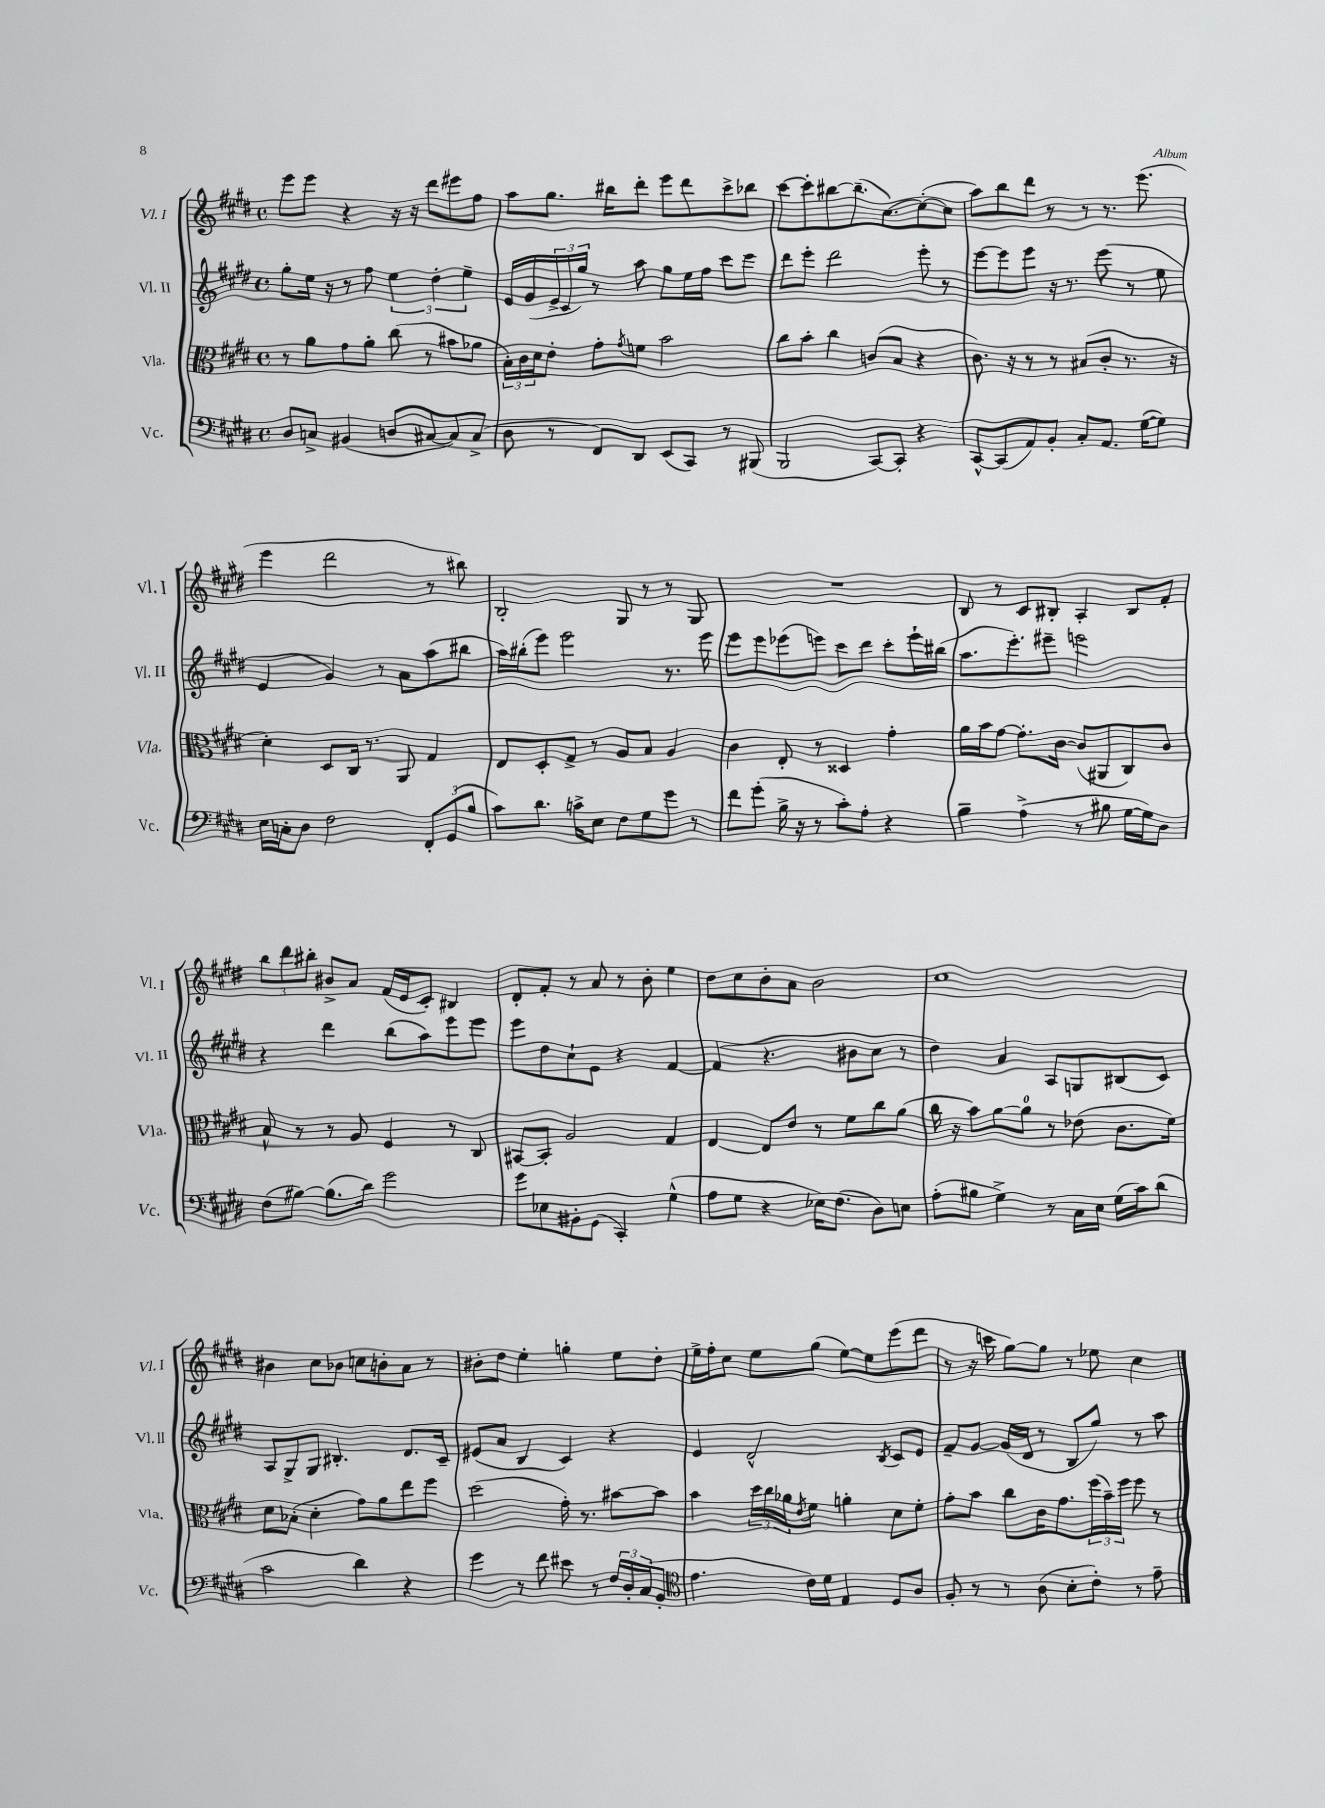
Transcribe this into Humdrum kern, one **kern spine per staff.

**kern	**kern	**kern	**kern
*staff4	*staff3	*staff2	*staff1
*clefF4	*clefC3	*clefG2	*clefG2
*k[f#c#g#d#]	*k[f#c#g#d#]	*k[f#c#g#d#]	*k[f#c#g#d#]
*M4/4	*M4/4	*M4/4	*M4/4
*met(c)	*met(c)	*met(c)	*met(c)
8D#	8r	8gg#'	8eee
8C^	8a	16ee	8eee
.	.	16r	.
(4BB#	8g#	8r	4r
.	8a'	8ff#	.
8D	(8cc#	6ee	16r
.	.	.	16r
[8C#	8r	.	8ddd#
.	.	6dd#'	.
8C#])	8b#	.	8eee#
.	.	6ee~	.
(8C#^	8a-	.	8ff#
=	=	=	=
8D#	24B')	16e	8aa
.	24c#	.	.
.	.	(16g#	.
.	24d#	.	.
8r	8e'	24e^	8.gg#
.	.	24c#	.
.	.	24gg#)	.
8FF#)	8g#'	8r	.
.	.	.	16bb#
.	8qg#	.	.
8DD#	8f	8aa	8ddd#'
(8EE	2b	8gg#	8eee
8CC#)	.	16ee	8ddd#
.	.	16ff#	.
8r	.	8ccc#	8ccc#^
(8BBB#	.	8eee	8bb-
=	=	=	=
2BBB	8cc#	8ddd#	[8ccc#
.	8b'	8eee'	8ccc#']
.	4cc#	2ddd#	[8bb#
.	.	.	(8.bb#~]
[8CC#)	(8c	.	.
.	.	.	[8.cc#)
8CC#']	8B	.	.
4r	4r	8eee'	(8cc#'_
.	.	8r	8cc#]
=	=	=	=
[8CC#^^	8.c#)	[8eee	8aa)
(8CC#]	.	8eee]	8bb
.	16r	.	.
8AA)	8r	8eee	8ddd#
8BB'	8r	16r	8r
.	.	8.r	.
8C#'	(8B#	.	8r
8.AA	8c#'	(8eee	8.r
.	8.r	8r	.
([16G#	.	.	(8.eee
8G#])	.	8ee	.
.	16r	.	.
=	=	=	=
16E	4d#')	4e	4eee
16C'	.	.	.
8D#	.	.	.
2F#	8D#	4g#)	2ddd#
.	16C#	.	.
.	8.r	.	.
.	.	8r	.
.	8AA	8a	.
12FF#'	4G#	(8aa	8r
(12GG#	.	.	.
.	.	8bb#	8bb#)
12B	.	.	.
=	=	=	=
8c#)	8E	16aa)	2B'
.	.	(16bb#'	.
8.d#	8D#'	8eee)	.
.	8G#^	2eee	.
16c^	.	.	.
8E	8r	.	.
8F#	8A	.	8G#
8G#	8B	.	8r
8g#	4A	8.r	8r
8r	.	.	8G#
.	.	16eee	.
=	=	=	=
8f#	4c#	8eee	1r
(8g#'	.	8eee	.
16B^	8E'	(8eee-	.
16r	.	.	.
8r	8r	8eee)	.
8c#')	4D##	8ccc#	.
8A'	.	8ddd#	.
4r	4g#'	8ccc#'	.
.	.	16eee`	.
.	.	(16bb#	.
=	=	=	=
4B~	16a	8.aa	8B
.	16b	.	.
.	[8g#	.	8r
.	.	8.eee')	.
(4A^	8.g#']	.	8c#
.	.	8eee#~	8B#'
.	[16c#	.	.
8r	(8c#]	2eee	4A'
8B#	8AA#	.	.
[16G#	8C#)	.	8B#
16G#])	.	.	.
8D#	8c#	.	8f#'
=	=	=	=
(8F#	8B^^	4r	12bb
.	.	.	12ddd#
[8B#)	8r	.	.
.	.	.	12bb#'
(8.B#]	8r	4ddd#	8b#^
.	8A	.	8a
16d#)	.	.	.
2g#	4F#	(8bb	(16f#
.	.	.	16e
.	.	8aa)	8c#')
.	8r	8eee	4B#
.	8C#	8eee	.
=	=	=	=
8g#	[8BB#	8eee	8d#'
8E-	8BB#']	8dd#	8f#'
8BB#'	2A	8cc#`	8r
(8GG#	.	8e	8a
4CC#')	.	4r	8r
.	.	.	8b'
(4G#^^	4G#	[4f#	4ee
=	=	=	=
8A	[4E	(4f#]	8dd#
8G#	.	.	8cc#
4r	8E]	4.r	8b'
.	8e	.	8a
16E-)	8r	.	2b
(8.F#	.	.	.
.	8f#	8b#	.
8D#)	8cc#	8cc#	.
8E	(8a	8r	.
=	=	=	=
(8A'	16cc#	4dd#)	1cc#
.	16r	.	.
8B#	8b)	.	.
4G#^)	[8a	4a	.
.	8a]	.	.
8r	8r	8A	.
16C#	(8e-	8G	.
16E	.	.	.
(16G#	8.c#	(8B#	.
16c#)	.	.	.
(8d#	.	8c#)	.
.	16f#)	.	.
=	=	=	=
2c#	8d#	8A	4b#
.	(8B-'	8G#^	.
.	4d#'	8G#	8cc#
.	.	4.B#'	8b-
4d#)	8g#)	.	8cc
.	8a	.	8b'
4r	8ee	8.d#	8a
.	8ff#	.	8r
.	.	16c#~	.
=	=	=	=
4g#	(2dd#	(8e#	8b#'
.	.	8a	8dd#
8r	.	4B	4ee'
8f#	.	.	.
8e#	16g#')	4c#)	4gg'
.	8.r	.	.
8r	.	.	.
24F#	[8b#	4r	8ee
24D#'	.	.	.
(24C#	.	.	.
8BB'	8b#]	.	8dd#'
=	=	=	=
*clefC4	*	*	*
4.e	4b	4e	16ee^
.	.	.	16ff#'
.	.	.	8cc#
.	24dd#	2d#^^	8ee
.	24cc#	.	.
.	24a-	.	.
.	8qe	.	.
16c#)	8f#	.	(8gg#
16d#	.	.	.
4E	4a'	.	[8ee)
.	.	.	8ee]
.	.	8qB	.
8D#	8d#	8c#	(8eee
8A	8f#'	8e	8ddd#
=	=	=	=
8F#'	8g#'	8f#~	8r
8r	8b	[8g#	16r
.	.	.	16ccc
8r	8cc#	(16g#]	[8gg#)
.	.	16d#	.
(8A	16c#	8r	8gg#]
.	8.g#	.	.
8B'	.	8B	8r
8c#')	(24ff#	8gg#)	8ee-
.	24b~)	.	.
.	24ff#	.	.
8r	8ff#	8r	4cc#
8e~	8r	8aa	.
==	==	==	==
*-	*-	*-	*-
